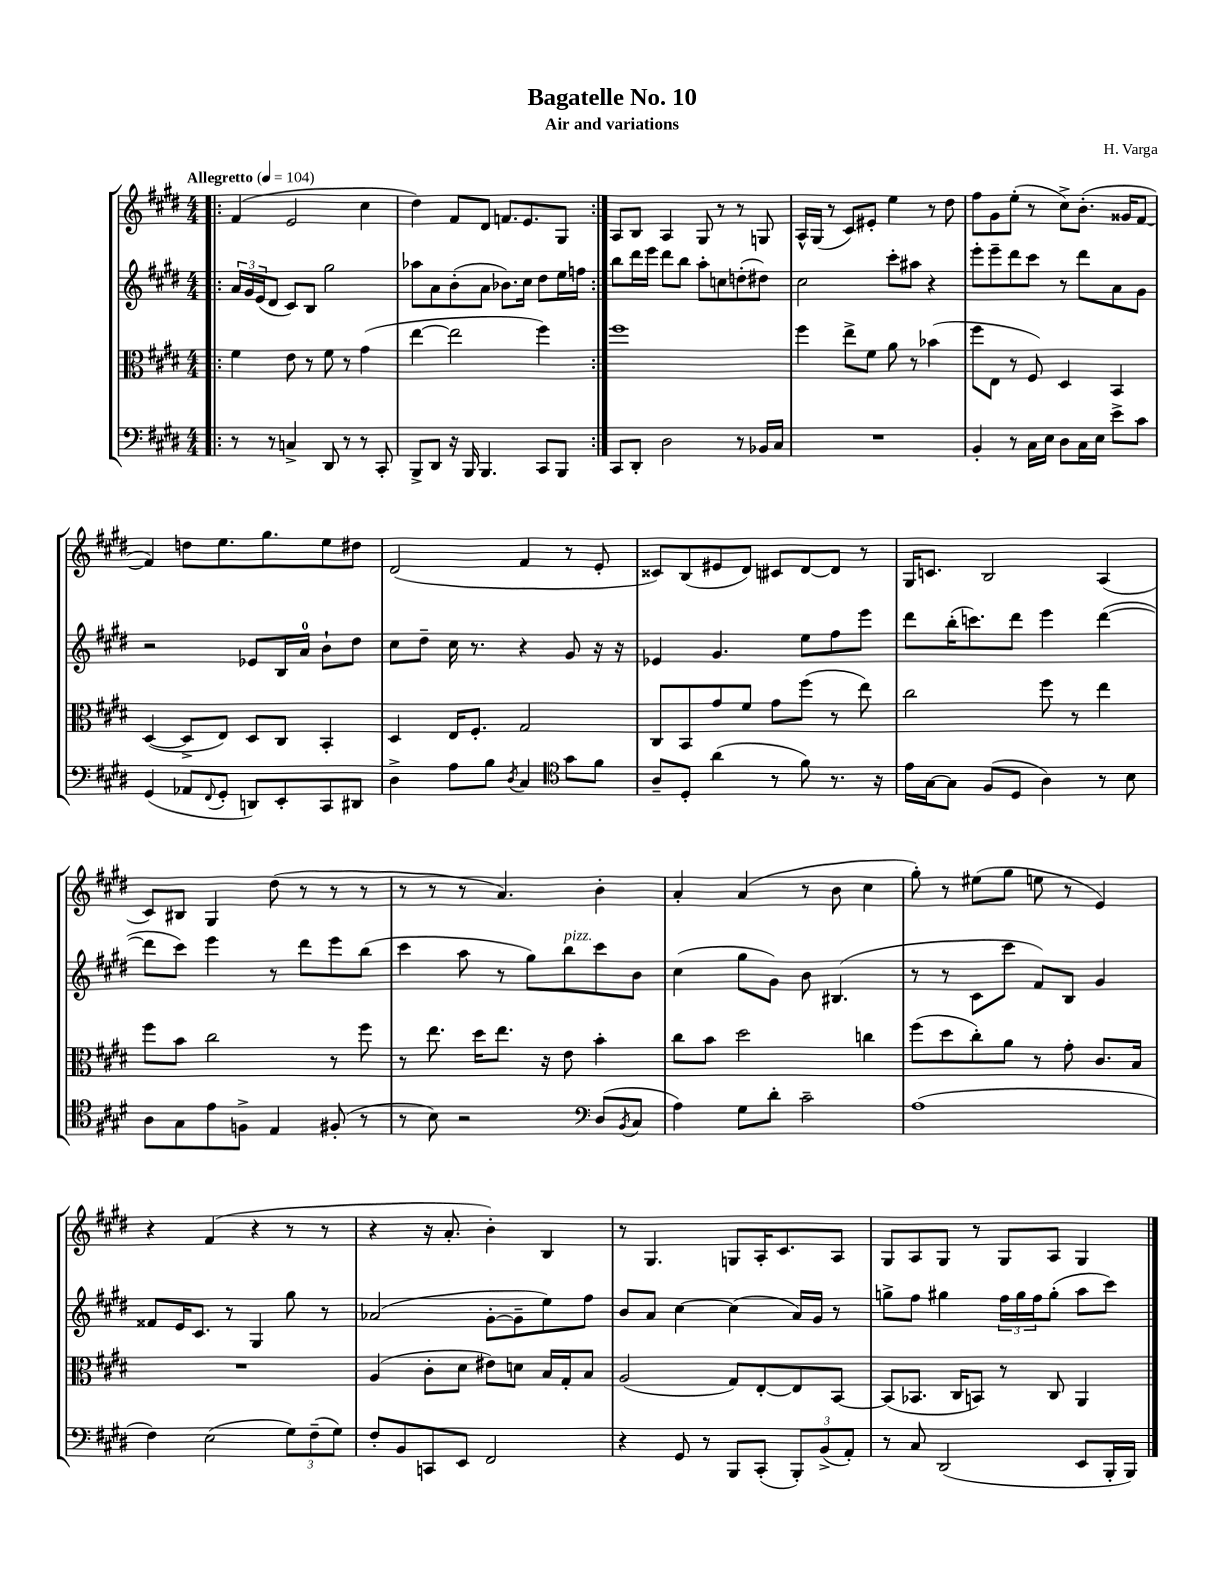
\header { title = "Bagatelle No. 10" composer = "H. Varga" subtitle = "Air and variations" }
<<
\new StaffGroup <<
\new Staff = "s0" {
    \clef treble \key e \major \numericTimeSignature \time 4/4 \tempo "Allegretto" 4 = 104
    \repeat volta 2 { \bar ".|:" fis'4( e'2 cis''4 |
    dis''4) fis'8 dis'8 f'8. e'8. gis8 | }
    a8 b8 a4 gis8 r8 r8 g8 |
    a16-^ gis16( r8 cis'8) eis'8-. e''4 r8 dis''8 |
    fis''8 gis'8 e''8-.( r8 cis''8->) b'8.-.( gisis'16 fis'8~ |
    fis'4) d''8 e''8. gis''8. e''8 dis''8 |
    dis'2( fis'4 r8 e'8-. |
    cisis'8) b8( eis'8 dis'8) cis'8 dis'8~ dis'8 r8 |
    gis16 c'8. b2 a4( |
    cis'8) bis8 gis4 dis''8( r8 r8 r8 |
    r8 r8 r8 a'4.) b'4-. |
    a'4-. a'4( r8 b'8 cis''4 |
    gis''8-.) r8 eis''8( gis''8 e''8 r8 e'4) |
    r4 fis'4( r4 r8 r8 |
    r4 r16 a'8.-. b'4-.) b4 |
    r8 gis4. g8 a16-. cis'8. a8 |
    gis8 a8 gis8 r8 gis8 a8 gis4 \bar "|." |
}
\new Staff = "s1" {
    \clef treble \key e \major \numericTimeSignature \time 4/4
    \repeat volta 2 { \bar ".|:" \tuplet 3/2 { a'16 gis'16 e'16( } dis'8 cis'8) b8 gis''2 |
    aes''8 a'8 b'8-.( a'8 bes'8.) cis''16 dis''8 e''16 f''16 | }
    b''8 dis'''16 e'''16 dis'''8 b''8 a''8-. c''8 d''8-.( dis''8) |
    cis''2 cis'''8-. ais''8 r4 |
    e'''8-. e'''8-- dis'''8 cis'''8 r8 dis'''8 a'8 gis'8 |
    r2 ees'8 b16 a'16-0 b'8-! dis''8 |
    cis''8 dis''8-- cis''16 r8. r4 gis'8 r16 r16 |
    ees'4 gis'4. e''8 fis''8 e'''8 |
    dis'''8 b''16-.( c'''8.) dis'''8 e'''4 dis'''4~( |
    dis'''8 cis'''8) e'''4 r8 dis'''8 e'''8 b''8( |
    cis'''4 a''8 r8 gis''8) b''8^\markup { \italic "pizz." } cis'''8 b'8 |
    cis''4( gis''8 gis'8) b'8 bis4.( |
    r8 r8 cis'8 cis'''8 fis'8) b8 gis'4 |
    fisis'8 e'16 cis'8. r8 gis4 gis''8 r8 |
    aes'2( gis'8~-. gis'8-- e''8) fis''8 |
    b'8 a'8 cis''4~ cis''4( a'16) gis'16 r8 |
    g''8-> fis''8 gis''4 \tuplet 3/2 { fis''16 gis''16 fis''16 } gis''8-.( a''8 cis'''8) \bar "|." |
}
\new Staff = "s2" {
    \clef alto \key e \major \numericTimeSignature \time 4/4
    \repeat volta 2 { \bar ".|:" fis'4 e'8 r8 fis'8 r8 gis'4( |
    e''4~ e''2 fis''4) | }
    fis''1 |
    fis''4 e''8-> fis'8 a'8 r8 bes'4( |
    fis''8 e8 r8 fis8) dis4 b,4 |
    dis4~( dis8-> e8) dis8 cis8 b,4-. |
    dis4 e16 fis8.-. gis2 |
    cis8 b,8 gis'8 fis'8 gis'8 fis''8( r8 e''8) |
    cis''2 fis''8 r8 e''4 |
    fis''8 b'8 cis''2 r8 fis''8 |
    r8 e''8. dis''16 e''8. r16 e'8 b'4-. |
    cis''8 b'8 dis''2 c''4 |
    fis''8( dis''8 cis''8-.) a'8 r8 gis'8-. cis'8. b16 |
    R1 |
    a4( cis'8-. dis'8 eis'8) d'8 b16 gis16-. b8 |
    a2( gis8) e8~-. e8 b,8~ |
    b,8( bes,8. cis16 b,8) r8 cis8 a,4 \bar "|." |
}
\new Staff = "s3" {
    \clef bass \key e \major \numericTimeSignature \time 4/4
    \repeat volta 2 { \bar ".|:" r8 r8 c4-> dis,8 r8 r8 cis,8-. |
    b,,8-> dis,8 r16 b,,16 b,,4. cis,8 b,,8 | }
    cis,8 dis,8-. dis2 r8 bes,16 cis16 |
    R1 |
    b,4-. r8 cis16 e16 dis8 cis16 e16 e'8-> cis'8 |
    gis,4( aes,8 \appoggiatura { fis,8 } gis,8-. d,8) e,8-. cis,8 dis,8 |
    dis4-> a8 b8 \acciaccatura { dis8 } cis4 \clef tenor gis'8 fis'8 |
    a8-- dis8-. a'4( r8 fis'8) r8. r16 |
    e'16 gis16~ gis8 fis8( dis8 a4) r8 b8 |
    a8 gis8 e'8 f8-> e4 fis8-.( r8 |
    r8 b8) r2 \clef bass dis8( \acciaccatura { b,8 } cis8 |
    a4) gis8 dis'8-. cis'2-- |
    a1( |
    fis4) e2( \tuplet 3/2 { gis8) fis8--( gis8) } |
    fis8-. b,8 c,8 e,8 fis,2 |
    r4 gis,8 r8 b,,8 cis,8-.( \tuplet 3/2 { b,,8-.) b,8->( a,8-.) } |
    r8 cis8 dis,2( e,8 b,,16-. b,,16) \bar "|." |
}
>>
>>
\layout { \context { \Score \remove "Bar_number_engraver" } }
